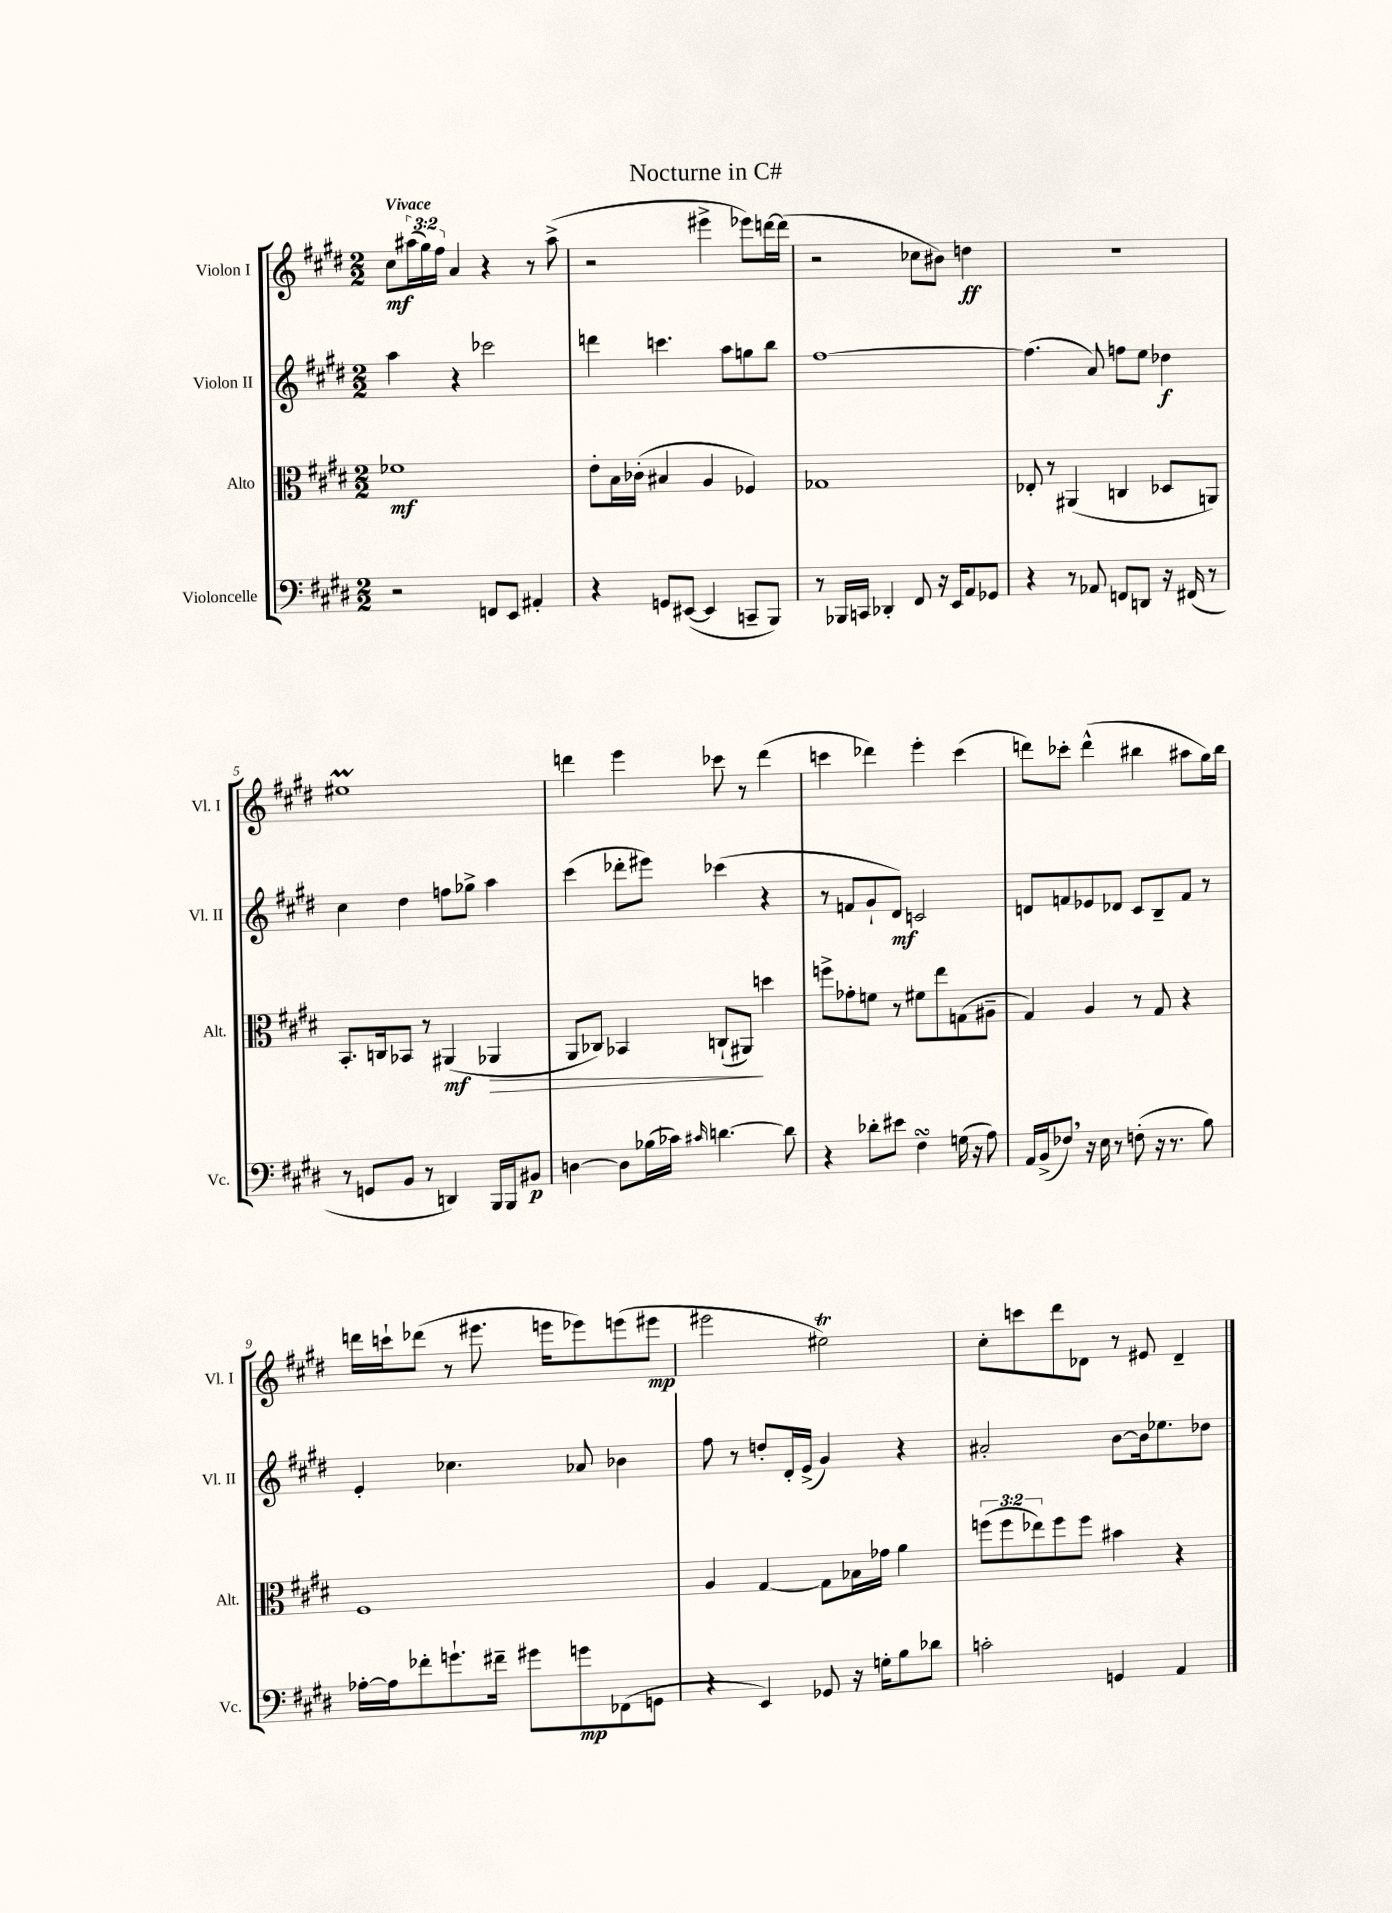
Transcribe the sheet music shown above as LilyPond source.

\header { title = "Nocturne in C#" }
<<
\new StaffGroup <<
\new Staff = "s0" \with { instrumentName = "Violon I" shortInstrumentName = "Vl. I" } {
    \clef treble \key e \major \numericTimeSignature \time 2/2 \override Staff.TupletNumber.text = #tuplet-number::calc-fraction-text \tempo "Vivace"
    cis''8\mf \tuplet 3/2 { ais''16( gis''16) fis''16 } a'4 r4 r8 ais''8->( |
    r2 eis'''4-> ees'''8) d'''16~ d'''16( |
    r2 ces''8 bis'8) d''4\ff |
    r1 |
    eis''1\prall |
    d'''4 e'''4 ces'''8 r8 d'''4( |
    c'''4 des'''4) e'''4-. c'''4( |
    d'''8) ces'''8-. d'''4-^( bis''4 ais''8 gis''16) bis''16 |
    d'''16 c'''16-! des'''8( r8 eis'''8. e'''16 ees'''8) e'''8( eis'''8\mp |
    eis'''2 eis''2\trill) |
    cis''8-. c'''8 dis'''8 des'8 r8 eis'8 des'4-- \bar "|." |
}
\new Staff = "s1" \with { instrumentName = "Violon II" shortInstrumentName = "Vl. II" } {
    \clef treble \key e \major \numericTimeSignature \time 2/2
    a''4 r4 ces'''2 |
    d'''4 c'''4. a''8 g''8 b''8 |
    fis''1~ |
    fis''4.( a'8) f''8 e''8 des''4\f |
    cis''4 dis''4 f''8 ges''8-> a''4 |
    cis'''4( des'''8-. eis'''8) ces'''4( r4 |
    r8 f'8 gis'8-! dis'8\mf) c'2 |
    d'8 f'8 ees'8 des'8 cis'8 b8-- f'8 r8 |
    e'4-. ces''4. aes'8 bes'4 |
    fis''8 r8 d''8-. dis'16-. e'16->( gis'4) r4 |
    ais'2-. b'8~ b'16 ees''8. des''8 \bar "|." |
}
\new Staff = "s2" \with { instrumentName = "Alto" shortInstrumentName = "Alt." } {
    \clef alto \key e \major \numericTimeSignature \time 2/2 \override Staff.TupletNumber.text = #tuplet-number::calc-fraction-text
    fes'1\mf |
    e'8-. b16 ces'16-.( bis4 a4 fes4) |
    ges1 |
    ees8-. r8 ais,4( c4 des8 a,8) |
    b,8.-. c16 bes,8 r8 ais,4\mf( aes,4\> |
    a,8 ces8) bes,4 c8-!( ais,8\!) d''4 |
    f''8-> ges'8-. f'8 r8 fis'8 e''8 g8( ais8-- |
    gis4) a4 r8 gis8 r4 |
    fis1 |
    a4 gis4~ gis8 bes16 ges'16 a'4 |
    \tuplet 3/2 { f''8( f''8 ees''8) } f''8 f''8 bis'4 r4 \bar "|." |
}
\new Staff = "s3" \with { instrumentName = "Violoncelle" shortInstrumentName = "Vc." } {
    \clef bass \key e \major \numericTimeSignature \time 2/2
    r2 f,8 e,8 ais,4-. |
    r4 g,8 eis,8~( eis,4 c,8-- b,,8) |
    r8 bes,,16 c,16 des,4-. fis,8 r16 e,16 a,8 ges,8 |
    r4 r8 aes,8 f,8 d,8 r16 fis,16( r8 |
    r8 g,8 b,8 r8 d,4) b,,16 b,,16 bis,8\p |
    d4~ d8 bes16( ces'16) \grace { cis'16 } d'4.~ d'8 |
    r4 des'8-. eis'8 fis4\turn g16( r16 a8) |
    a,16 b,16->( fes8) \breathe r16 e16 r8 f8-.( r16 r8. b8) |
    aes16~-. aes16 fes'8-. g'8.-! fis'16-- gis'8 g'8\mp fes,8( g,8 |
    r4 e,4) ges,8 r16 g16-. b8 des'8 |
    c'2-. g,4 a,4 \bar "|." |
}
>>
>>
